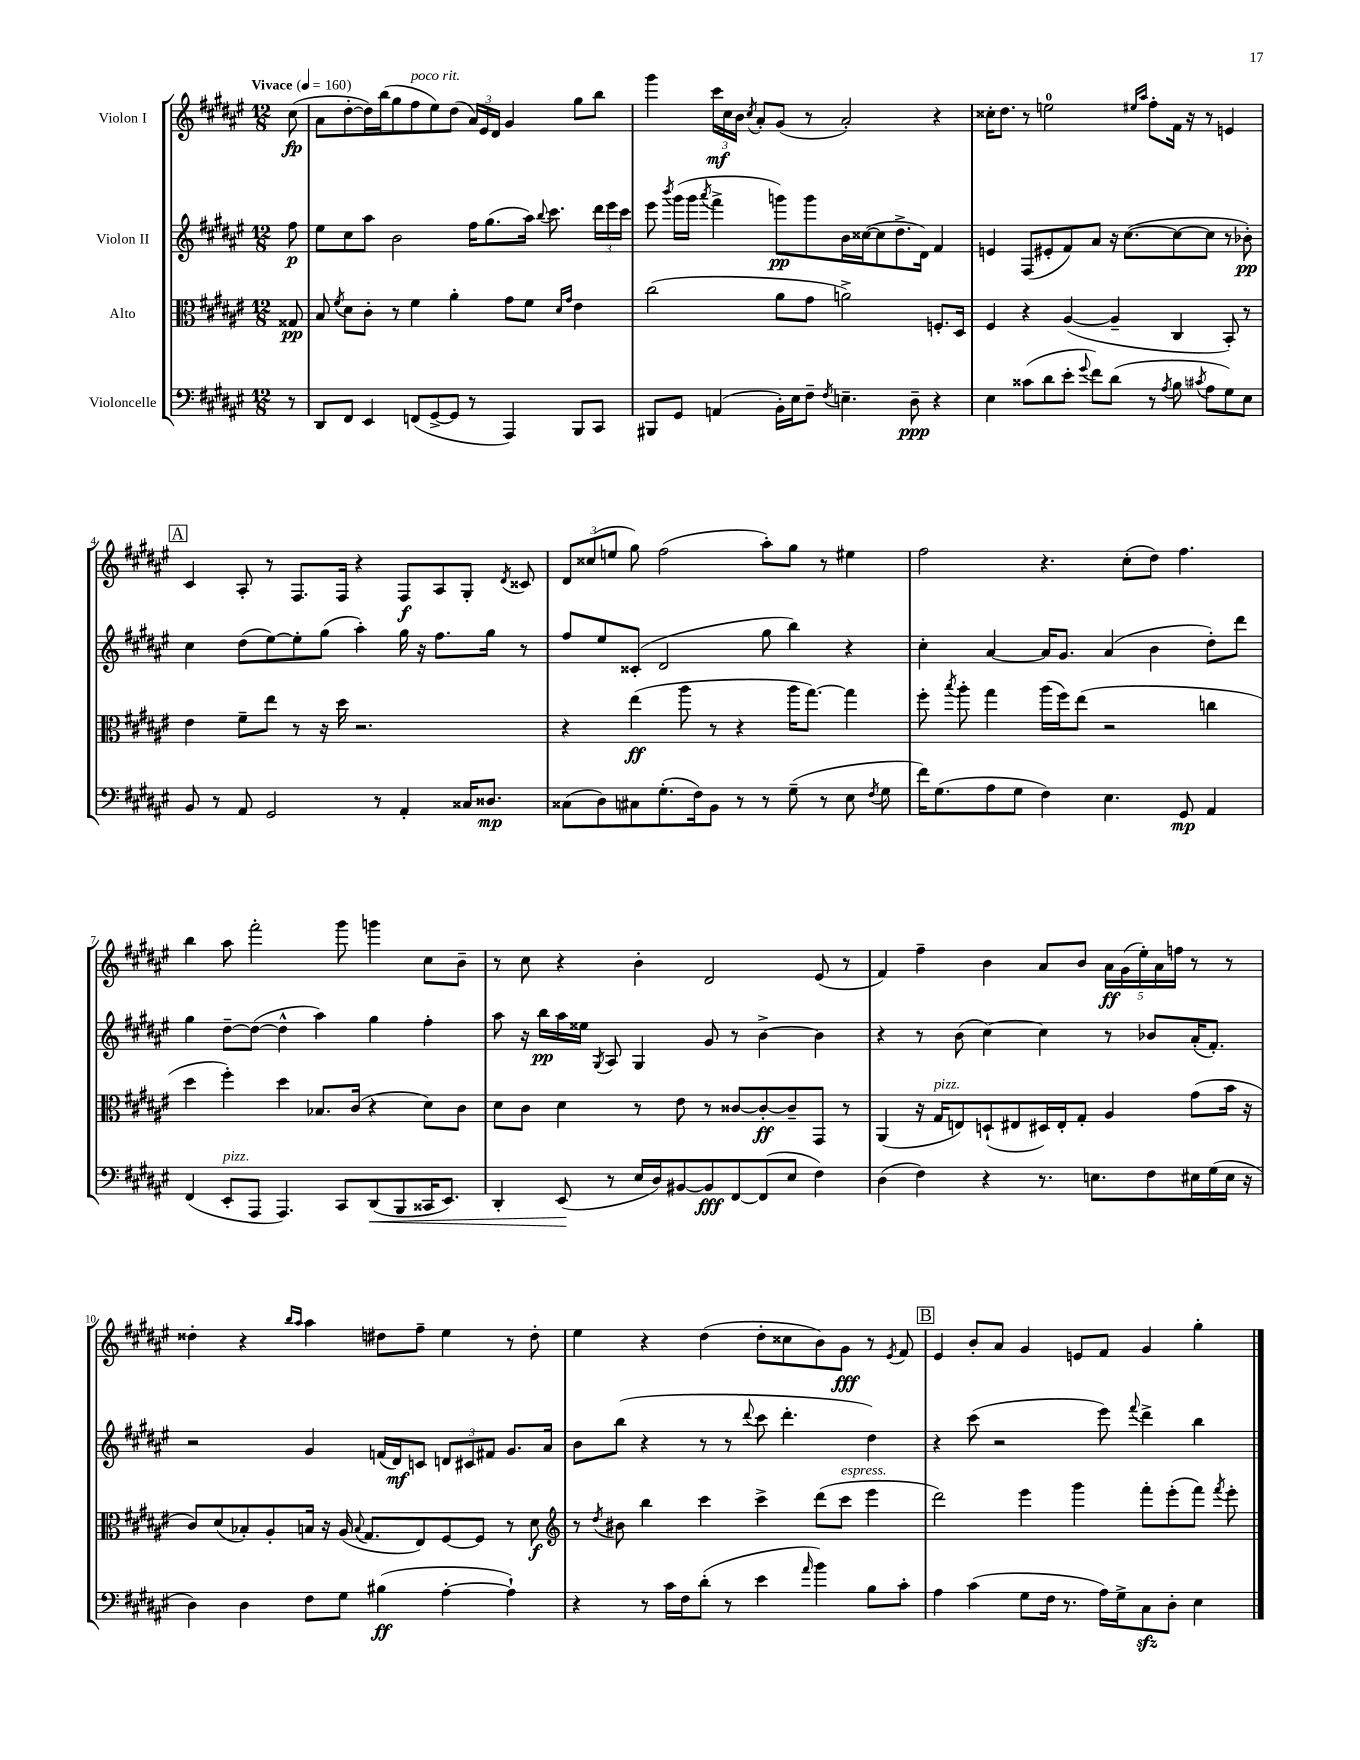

**kern	**dynam	**kern	**dynam	**kern	**dynam	**kern	**dynam
*part4	*part4	*part3	*part3	*part2	*part2	*part1	*part1
*staff4	*staff4	*staff3	*staff3	*staff2	*staff2	*staff1	*staff1
*I"Violoncelle	*	*I"Alto	*	*I"Violon II	*	*I"Violon I	*
*clefF4	*	*clefC3	*	*clefG2	*	*clefG2	*
*k[f#c#g#d#a#e#]	*	*k[f#c#g#d#a#e#]	*	*k[f#c#g#d#a#e#]	*	*k[f#c#g#d#a#e#]	*
*M12/8	*	*M12/8	*	*M12/8	*	*M12/8	*
*MM160	*	*MM160	*	*MM160	*	*MM160	*
=	=	=	=	=	=	=	=
!	!	!	!	!	!	!LO:TX:a:B:t=Vivace	!
8r	.	8G##X/	pp	8ff#\	p	(8cc#\	fp
=1	=1	=1	=1	=1	=1	=1	=1
8DD#/L	.	8B/	.	8ee#\L	.	8a#\L	.
.	.	8qf#/	.	.	.	.	.
8FF#/J	.	8d#\L	.	8cc#\	.	[8dd#'\	.
4EE#/	.	8c#'\J	.	8aa#\J	.	16dd#\L])	.
.	.	.	.	.	.	(16bb\J	.
.	.	8r	.	2b\	.	8gg#\	.
!	!	!	!	!	!	!LO:TX:a:i:t=poco rit.	!
(8FFn/L	.	4f#\	.	.	.	8ff#\	.
[8GG#^/	.	.	.	.	.	8ee#\)	.
8GG#/J]	.	4a#'\	.	.	.	(8dd#\J	.
8r	.	.	.	16ff#\KL	.	24a#/LL)	.
.	.	.	.	.	.	24e#/	.
.	.	.	.	(8.gg#\	.	.	.
.	.	.	.	.	.	24d#/JJ	.
4AAA#/)	.	8g#\L	.	.	.	4g#/	.
.	.	8f#\J	.	16aa#\Jk)	.	.	.
.	.	.	.	8qqbb/	.	.	.
.	.	.	.	8.ccc#\	.	.	.
.	.	16qqd#/LL	.	.	.	.	.
.	.	16qqg#/JJ	.	.	.	.	.
8BBB/L	.	4e#\	.	.	.	8gg#\L	.
8CC#/J	.	.	.	24ddd#\LL	.	8bb\J	.
.	.	.	.	24eee#\	.	.	.
.	.	.	.	24ccc#\JJ	.	.	.
=2	=2	=2	=2	=2	=2	=2	=2
8BBB#X/L	.	(2cc#\	.	8eee#\	.	4ggg#\	.
.	.	.	.	8qbbb/	.	.	.
8GG#/J	.	.	.	(16ggg#\LL	.	.	.
.	.	.	.	16ggg#\JJ	.	.	.
.	.	.	.	8qaaa#/	.	.	.
(4AAn/	.	.	.	4fff#^\	.	24ccc#\LL	mf
.	.	.	.	.	.	24cc#\	.
.	.	.	.	.	.	24b\JJ	.
.	.	.	.	.	.	8qcc#/	.
.	.	.	.	.	.	8a#'/L	.
16BB'\LL)	.	8a#\L	.	8gggn\L)	pp	(8g#/J	.
16E#\J	.	.	.	.	.	.	.
8F#~\J	.	8g#\J	.	8ggg\	.	8r	.
8qF#/	.	.	.	.	.	.	.
4.En~\	.	2an^\)	.	16b\L	.	2a#'/)	.
.	.	.	.	([16cc##X\J	.	.	.
.	.	.	.	8cc##\]	.	.	.
.	.	.	.	8.dd#^\	.	.	.
8D#~\	ppp	.	.	.	.	.	.
.	.	.	.	16d#\Jk)	.	.	.
4r	.	8.Fn'/L	.	4f#/	.	4r	.
.	.	16D#/Jk	.	.	.	.	.
=3	=3	=3	=3	=3	=3	=3	=3
4E#\	.	4F#/	.	4en/	.	16cc##X'\KL	.
.	.	.	.	.	.	8.dd#\J	.
(8c##X\L	.	4r	.	(8F#/L	.	8r	.
8d#\	.	.	.	8e#X'/	.	2een\	.
8e#'\J	.	([4A#/	.	8f#/)	.	.	.
8qqg#/	.	.	.	.	.	.	.
8f#\L)	.	.	.	8a#/J	.	.	.
(8d#\J	.	4A#~/]	.	16r	.	.	.
.	.	.	.	([8.cc#\L	.	.	.
.	.	.	.	.	.	16qqee#X/LL	.
.	.	.	.	.	.	16qqaa#/JJ	.
8r	.	.	.	.	.	8ff#'\L	.
8qA#/	.	.	.	.	.	.	.
8B\	.	4C#/	.	8cc#\_	.	16f#\Jk	.
.	.	.	.	.	.	16r	.
8qc#X/	.	.	.	.	.	.	.
8A#\L	.	.	.	8cc#\J]	.	8r	.
8G#\)	.	8BB'/)	.	8r	.	4en/	.
8E#\J	.	8r	.	8b-X'\)	pp	.	.
!!LO:LB:g=z
!!LO:REH:place=s1:t=A
=4	=4	=4	=4	=4	=4	=4	=4
8BB/	.	4e#\	.	4cc#\	.	4c#/	.
8r	.	.	.	.	.	.	.
8AA#/	.	8f#~\L	.	(8dd#\L	.	8A#'/	.
2GG#/	.	8ee#\J	.	[8ee#\)	.	8r	.
.	.	8r	.	8ee#'\]	.	8.F#/L	.
.	.	16r	.	(8gg#\J	.	.	.
.	.	16dd#\	.	.	.	16F#/Jk	.
.	.	2.r	.	4aa#'\)	.	4r	.
8r	.	.	.	.	.	.	.
4AA#'/	.	.	.	16gg#\	.	8F#/L	f
.	.	.	.	16r	.	.	.
.	.	.	.	8.ff#\L	.	8A#/	.
16C##X/KL	.	.	.	.	.	8G#'/J	.
8.D##X/J	mp	.	.	16gg#\Jk	.	.	.
.	.	.	.	.	.	8qd#/	.
.	.	.	.	8r	.	8c##X/	.
=5	=5	=5	=5	=5	=5	=5	=5
(8C##X\L	.	4r	.	8ff#/L	.	12d#/L	.
.	.	.	.	.	.	(12cc##X/	.
8D#\)	.	.	.	8ee#/	.	.	.
.	.	.	.	.	.	12een/J	.
8C#X\	.	(4ee#\	ff	(8c##X'/J	.	8gg#\)	.
(8.G#'\	.	.	.	2d#/	.	(2ff#\	.
.	.	8aa#\	.	.	.	.	.
16F#\k)	.	.	.	.	.	.	.
8BB\J	.	8r	.	.	.	.	.
8r	.	4r	.	.	.	.	.
8r	.	.	.	8gg#\	.	8aa#'\L)	.
(8G#~\	.	16aa#\KL	.	4bb\)	.	8gg#\J	.
.	.	[8.gg#\J)	.	.	.	.	.
8r	.	.	.	.	.	8r	.
8E#\	.	4gg#\]	.	4r	.	4ee#X\	.
8qF#/	.	.	.	.	.	.	.
8G#\	.	.	.	.	.	.	.
=6	=6	=6	=6	=6	=6	=6	=6
16f#\KL)	.	8ff#'\	.	4cc#'\	.	2ff#\	.
(8.G#\	.	.	.	.	.	.	.
.	.	8qbb/	.	.	.	.	.
.	.	8aa#'\	.	.	.	.	.
8A#\	.	4gg#\	.	[4a#/	.	.	.
8G#\J	.	.	.	.	.	.	.
4F#\)	.	(16aa#\LL	.	16a#/KL]	.	4.r	.
.	.	16ff#\J)	.	8.g#/J	.	.	.
.	.	(8ee#\J	.	.	.	.	.
4.E#\	.	2r	.	(4a#/	.	.	.
.	.	.	.	.	.	(8cc#'\L	.
.	.	.	.	4b\	.	8dd#\J)	.
8GG#/	mp	.	.	.	.	4.ff#\	.
4AA#/	.	4ccn\	.	8dd#'\L)	.	.	.
.	.	.	.	8ddd#\J	.	.	.
!!LO:LB:g=z
=7	=7	=7	=7	=7	=7	=7	=7
(4FF#/	.	4dd#\	.	4gg#\	.	4bb\	.
!LO:TX:a:i:t=pizz.	!	!	!	!	!	!	!
8EE#'/L	.	4ff#'\)	.	[8dd#~\L	.	8aa#\	.
8AAA#/J	.	.	.	(8dd#\J_	.	2fff#'\	.
4.AAA#/)	.	4dd#\	.	4dd#^^\]	.	.	.
.	.	8.B-X/L	.	4aa#\)	.	.	.
8CC#/L	.	.	.	.	.	8ggg#\	.
.	.	(16c#/Jk	.	.	.	.	.
!	!LO:HP:b	!	!	!	!	!	!
(8DD#/	<	4r	.	4gg#\	.	4gggn\	.
8BBB/	.	.	.	.	.	.	.
16CC##X/K	.	8d#\L)	.	4ff#'\	.	8cc#\L	.
8.EE#/J)	.	.	.	.	.	.	.
.	.	8c#\J	.	.	.	8b~\J	.
=8	=8	=8	=8	=8	=8	=8	=8
4DD#'/	.	8d#\L	.	8aa#\	.	8r	.
.	.	8c#\J	.	16r	.	8cc#\	.
.	.	.	.	16bb\LL	pp	.	.
(8EE#/	.	4d#\	.	16aa#\	.	4r	.
.	.	.	.	16ee##X\JJ	.	.	.
.	.	.	.	8qG#/	.	.	.
8r	[	.	.	8A#/	.	.	.
16E#/LL	.	8r	.	4G#/	.	4b'\	.
16D#/J)	.	.	.	.	.	.	.
[8BB#X/	.	8e#\	.	.	.	.	.
8BB#/]	fff	8r	.	8g#/	.	2d#/	.
[8FF#/	.	[8c##X/L	.	8r	.	.	.
(8FF#/]	.	8c##'/_	ff	[4b^\	.	.	.
8E#/J	.	8c##~/]	.	.	.	.	.
4F#\)	.	8GG#/J	.	4b\]	.	(8e#/	.
.	.	8r	.	.	.	8r	.
=9	=9	=9	=9	=9	=9	=9	=9
(4D#\	.	(4AA#/	.	4r	.	4f#/)	.
4F#\)	.	16r	.	8r	.	4ff#~\	.
!	!	!LO:TX:a:i:t=pizz.	!	!	!	!	!
.	.	16G#/KL	.	.	.	.	.
.	.	8En/)	.	(8b\	.	.	.
4r	.	(8Dn`/	.	[4cc#\)	.	4b\	.
.	.	8E#X/	.	.	.	.	.
8.r	.	16D#X/L)	.	4cc#\]	.	8a#/L	.
.	.	16E#'/J	.	.	.	.	.
.	.	8G#'/J	.	.	.	8b/J	.
8.En\L	.	.	.	.	.	.	.
.	.	4A#/	.	8r	.	20a#\LL	ff
.	.	.	.	.	.	(20g#\	.
.	.	.	.	.	.	20ee#'\)	.
8F#\	.	.	.	8b-X/L	.	.	.
.	.	.	.	.	.	20a#\	.
.	.	.	.	.	.	20ffn\JJ	.
16E#X\L	.	(8g#\L	.	(16a#'/K	.	8r	.
(16G#\	.	.	.	8.f#'/J)	.	.	.
16E#\JJ	.	16b\Jk	.	.	.	8r	.
16r	.	16r	.	.	.	.	.
!!LO:LB:g=z
=10	=10	=10	=10	=10	=10	=10	=10
4D#\)	.	8c#/L)	.	2r	.	4dd##X'\	.
.	.	(8d#/	.	.	.	.	.
4D#\	.	8B-X'/)	.	.	.	4r	.
.	.	8A#'/	.	.	.	.	.
.	.	.	.	.	.	16qqbb/LL	.
.	.	.	.	.	.	16qqaa#/JJ	.
8F#\L	.	16Bn/Jk	.	4g#/	.	4aa#\	.
.	.	16r	.	.	.	.	.
8G#\J	.	(16A#/	.	.	.	.	.
.	.	8qqB/	.	.	.	.	.
.	.	8.G#/L	.	.	.	.	.
(4B#X\	ff	.	.	(16fn/LL	.	8dd#X\L	.
.	.	.	.	16d#/J)	mf	.	.
.	.	8E#/)	.	8cn/J	.	8ff#~\J	.
[4A#'\	.	[8F#/	.	12dn/L	.	4ee#\	.
.	.	.	.	12c#X/	.	.	.
.	.	8F#/J]	.	.	.	.	.
.	.	.	.	12f#X/J	.	.	.
4A#`\])	.	8r	.	8.g#/L	.	8r	.
.	.	8d#\	f	.	.	8dd#'\	.
.	.	.	.	16a#/Jk	.	.	.
=11	=11	=11	=11	=11	=11	=11	=11
*	*	*clefG2	*	*	*	*	*
4r	.	8r	.	8b\L	.	4ee#\	.
.	.	8qdd#/	.	.	.	.	.
.	.	8b#X\	.	(8bb\J	.	.	.
8r	.	4bb\	.	4r	.	4r	.
16c#\LL	.	.	.	.	.	.	.
16F#\J	.	.	.	.	.	.	.
(8d#'\J	.	4ccc#\	.	8r	.	(4dd#\	.
8r	.	.	.	8r	.	.	.
.	.	.	.	8qqddd#/	.	.	.
4e#\	.	4ccc#^\	.	8ccc#\	.	8dd#'\L	.
.	.	.	.	4.ddd#'\	.	8cc##X\	.
16qqa#/	.	.	.	.	.	.	.
4b\)	.	(8ddd#\L	.	.	.	8b\)	.
!	!	!LO:TX:a:i:t=espress.	!	!	!	!	!
.	.	8ccc#\J	.	.	.	8g#\J	fff
8B\L	.	4eee#\	.	4dd#\)	.	8r	.
.	.	.	.	.	.	8qe#/	.
8c#'\J	.	.	.	.	.	8f#/	.
!!LO:REH:place=s1:t=B
=12	=12	=12	=12	=12	=12	=12	=12
4A#\	.	2ddd#\)	.	4r	.	4e#/	.
(4c#\	.	.	.	(8ccc#\	.	8b'/L	.
.	.	.	.	2r	.	8a#/J	.
8G#\L	.	4eee#\	.	.	.	4g#/	.
16F#\Jk	.	.	.	.	.	.	.
8.r	.	.	.	.	.	.	.
.	.	4ggg#\	.	.	.	8en/L	.
16A#\LL)	.	.	.	8eee#\)	.	8f#/J	.
16G#^\J	.	.	.	.	.	.	.
.	.	.	.	8qqfff#/	.	.	.
8C#zz\	.	8fff#'\L	.	4ddd#^\	.	4g#/	.
8D#'\J	.	(8eee#'\	.	.	.	.	.
4E#\	.	8fff#\J)	.	4bb\	.	4gg#'\	.
.	.	8qfff#/	.	.	.	.	.
.	.	8eee#'\	.	.	.	.	.
==	==	==	==	==	==	==	==
*-	*-	*-	*-	*-	*-	*-	*-
